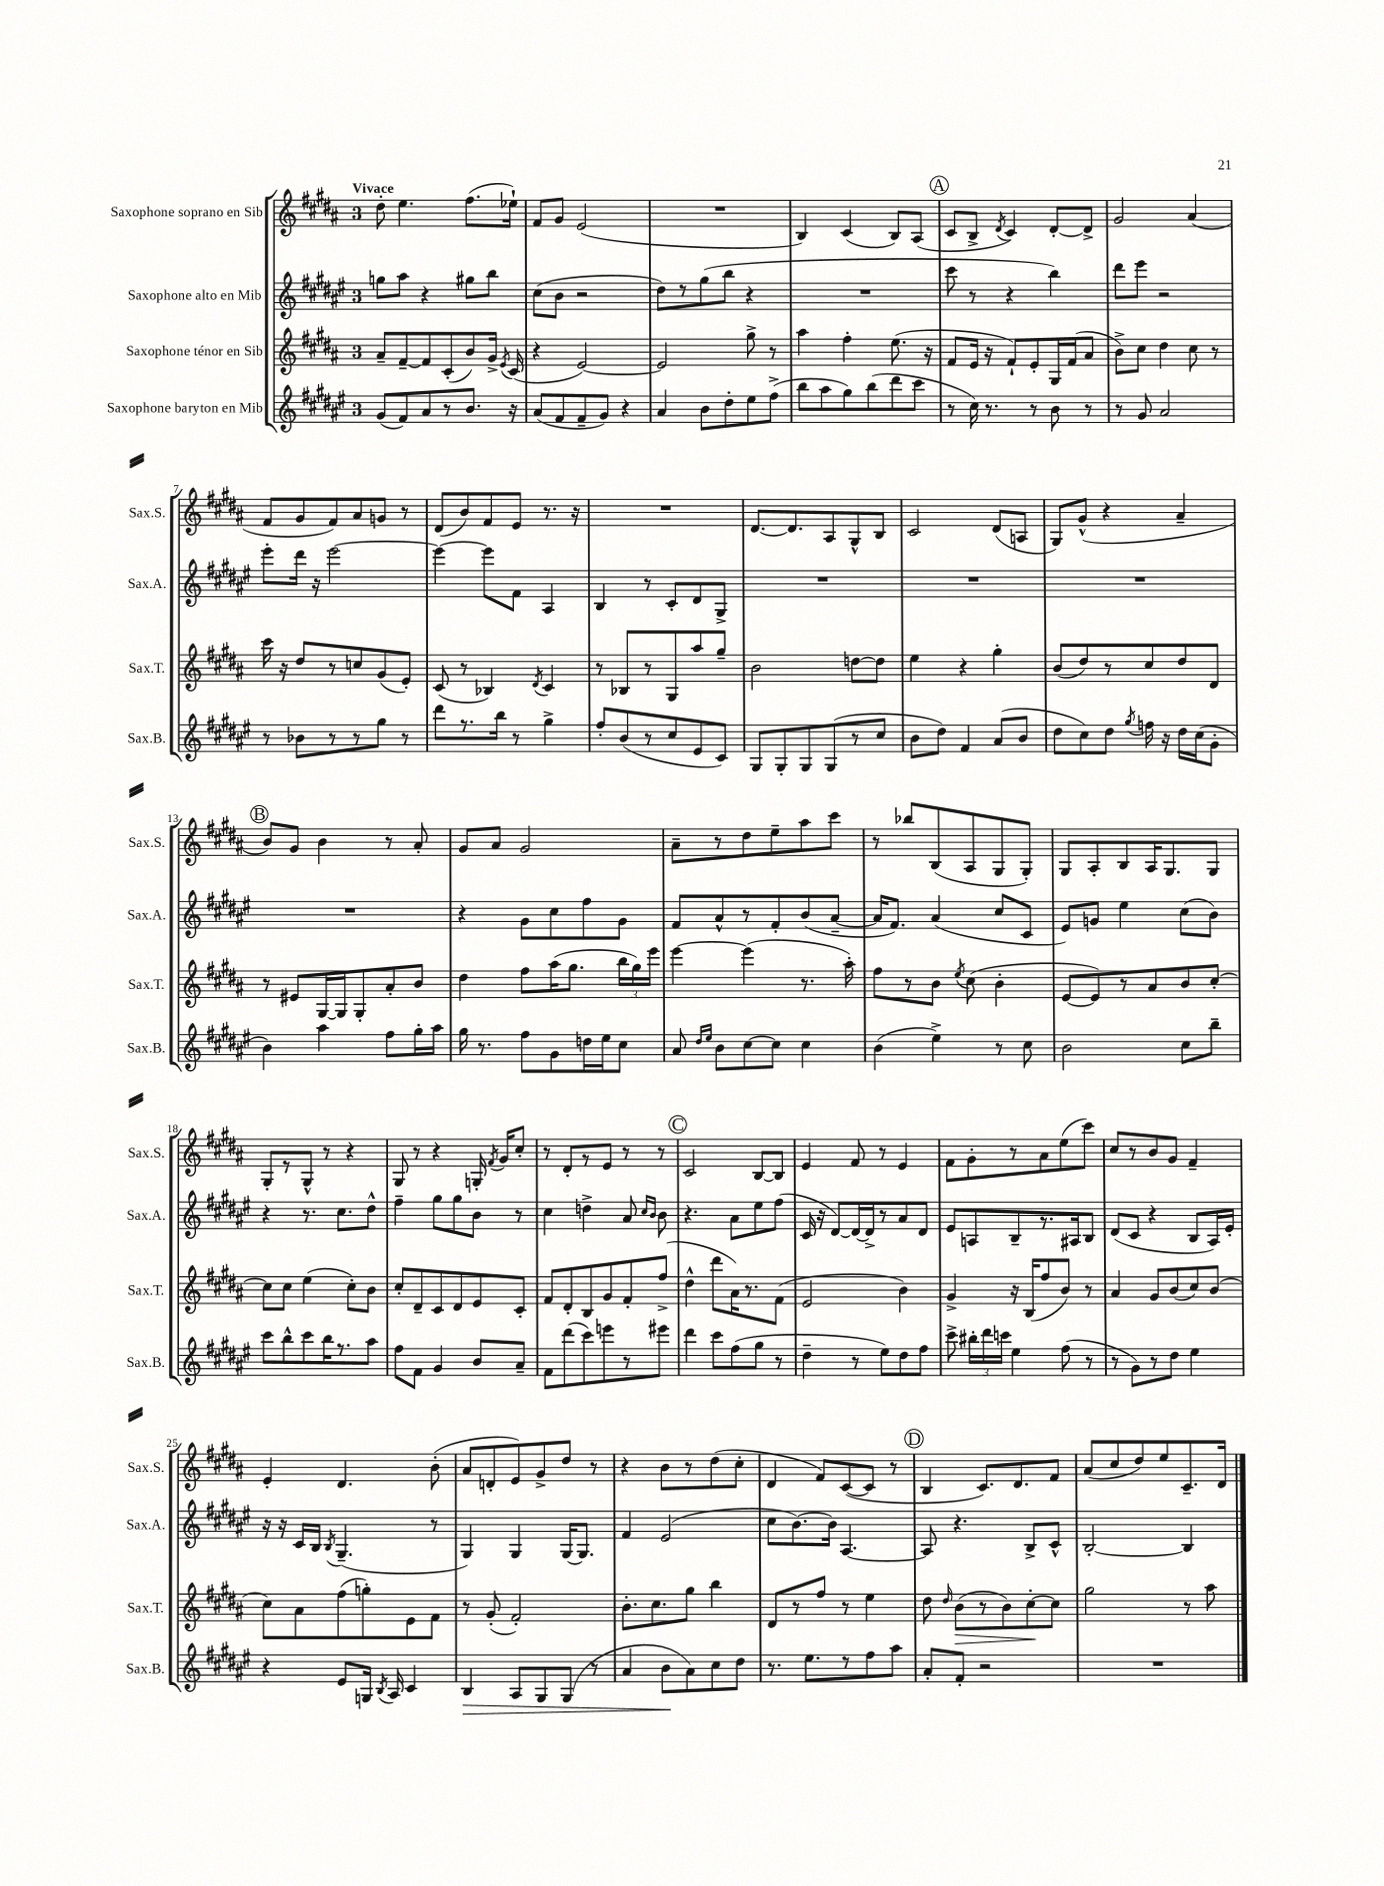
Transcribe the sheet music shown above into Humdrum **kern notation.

**kern	**dynam	**kern	**dynam	**kern	**kern
*part4	*part4	*part3	*part3	*part2	*part1
*staff4	*staff4	*staff3	*staff3	*staff2	*staff1
*I"Saxophone baryton en Mib	*	*I"Saxophone ténor en Sib	*	*I"Saxophone alto en Mib	*I"Saxophone soprano en Sib
*I'Sax.B.	*	*I'Sax.T.	*	*I'Sax.A.	*I'Sax.S.
*clefG2	*	*clefG2	*	*clefG2	*clefG2
*k[f#c#g#d#a#e#]	*	*k[f#c#g#d#a#]	*	*k[f#c#g#d#a#e#]	*k[f#c#g#d#a#]
*M3/4	*	*M3/4	*	*M3/4	*M3/4
=1	=1	=1	=1	=1	=1
!	!	!	!	!	!LO:TX:a:B:t=Vivace
(8g#/L	.	8a#~/L	.	8ggn\L	8dd#'\
8f#/)	.	[8f#~/	.	8aa#\J	4.ee\
8a#/	.	8f#/]	.	4r	.
8r	.	(8c#'/	.	.	.
8.b/J	.	8b/)	.	8gg#X\L	(8.ff#\L
.	.	16g#^/Jk	.	8bb\J	.
.	.	8qe/	.	.	.
16r	.	(16c#/	.	.	16ee-X`\Jk)
=2	=2	=2	=2	=2	=2
(8a#/L	.	4r	.	(8cc#\L	8f#/L
8f#/	.	.	.	8b\J	8g#/J
8f#~/	.	[2e/)	.	2r	(2e/
8g#/J)	.	.	.	.	.
4r	.	.	.	.	.
=3	=3	=3	=3	=3	=3
4a#/	.	2e/]	.	8dd#\L)	2.r
.	.	.	.	8r	.
8b\L	.	.	.	(8gg#\	.
8dd#'\	.	.	.	8bb\J	.
8ee#\	.	8gg#^\	.	4r	.
(8ff#^\J	.	8r	.	.	.
=4	=4	=4	=4	=4	=4
8bb\L	.	4aa#\	.	2.r	4B/)
8aa#\	.	.	.	.	.
8gg#\)	.	4ff#'\	.	.	(4c#/
(8bb\	.	.	.	.	.
8ddd#\	.	(8.ee\	.	.	8B/L)
8ccc#\J	.	.	.	.	(8A#/J
.	.	16r	.	.	.
!!LO:REH:place=s1:t=A
=5	=5	=5	=5	=5	=5
8r	.	8f#/L	.	8ccc#\	8c#/L
16cc#\)	.	16e/Jk	.	8r	8B^/J
8.r	.	16r	.	.	.
.	.	.	.	.	8qd#/
.	.	8f#`/L)	.	4r	4c#/)
8r	.	8e'/	.	.	.
8b\	.	16G#/L	.	4bb\)	[8d#'/L
.	.	(16f#/J	.	.	.
8r	.	8a#/J	.	.	8d#^/J]
=6	=6	=6	=6	=6	=6
8r	.	8b^\L)	.	8ddd#\L	2g#/
8g#/	.	8cc#\J	.	8eee#\J	.
2a#/	.	4dd#\	.	2r	.
.	.	8cc#\	.	.	(4a#/
.	.	8r	.	.	.
!!LO:LB:g=z
=7	=7	=7	=7	=7	=7
8r	.	16ccc#\	.	8eee#'\L	8f#/L
.	.	16r	.	.	.
8b-X\L	.	8dd#/L	.	16ddd#\Jk	8g#/
.	.	.	.	16r	.
8r	.	8r	.	[2eee#\	8f#/)
8r	.	8ccn/	.	.	8a#/
8gg#\J	.	(8g#/	.	.	8gn/J
8r	.	8e'/J)	.	.	8r
=8	=8	=8	=8	=8	=8
8ddd#\L	.	(8c#/	.	4eee#\_	(8d#/L
8.r	.	8r	.	.	8b/)
.	.	4B-X/)	.	8eee#\L]	8f#/
16bb\Jk	.	.	.	.	.
8r	.	.	.	8f#\J	8e/J
.	.	8qd#/	.	.	.
4gg#^\	.	4c#/	.	4A#/	8.r
.	.	.	.	.	16r
=9	=9	=9	=9	=9	=9
8ff#'/L	.	8r	.	4B/	2.r
(8b/	.	8B-X/L	.	.	.
8r	.	8r	.	8r	.
8cc#/	.	8G#/	.	8c#'/L	.
8e#/	.	8aa#/	.	8d#/	.
8c#/J)	.	8gg#~/J	.	8G#^/J	.
=10	=10	=10	=10	=10	=10
8G#/L	.	2b\	.	2.r	[8.d#/L
8G#'/	.	.	.	.	.
.	.	.	.	.	8.d#/]
8G#/	.	.	.	.	.
(8G#/	.	.	.	.	8A#/
8r	.	[8ddn\L	.	.	8G#^^/
8cc#/J	.	8dd\J]	.	.	8B/J
=11	=11	=11	=11	=11	=11
8b\L	.	4ee\	.	2.r	2c#/
8dd#\J)	.	.	.	.	.
4f#/	.	4r	.	.	.
(8a#/L	.	4gg#'\	.	.	(8d#/L
8b/J	.	.	.	.	8An/J
=12	=12	=12	=12	=12	=12
8dd#\L	.	(8b/L	.	2.r	8G#/L)
8cc#\)	.	8dd#/)	.	.	(8g#^^/J
8dd#\J	.	8r	.	.	4r
8qgg#/	.	.	.	.	.
16ffn\	.	8cc#/	.	.	.
16r	.	.	.	.	.
16dd#\LL	.	8dd#/	.	.	4a#~/
(16cc#\J	.	.	.	.	.
8g#'\J	.	8d#/J	.	.	.
!!LO:LB:g=z
!!LO:REH:place=s1:t=B
=13	=13	=13	=13	=13	=13
4b\)	.	8r	.	2.r	8b/L)
.	.	8e#X/L	.	.	8g#/J
4aa#\	.	[16G#/L	.	.	4b\
.	.	16G#/J]	.	.	.
.	.	8G#'/	.	.	.
8ff#\L	.	8a#'/	.	.	8r
16gg#'\L	.	8b/J	.	.	8a#'/
16aa#\JJ	.	.	.	.	.
=14	=14	=14	=14	=14	=14
16gg#\	.	4dd#\	.	4r	8g#/L
8.r	.	.	.	.	.
.	.	.	.	.	8a#/J
8ff#\L	.	8ff#\L	.	8g#\L	2g#/
8g#\	.	(16aa#\K	.	8cc#\	.
.	.	8.gg#\J	.	.	.
16ddn\L	.	.	.	8ff#\	.
16ee#\J	.	.	.	.	.
8cc#\J	.	24bb\LL	.	8g#\J	.
.	.	24gg#\)	.	.	.
.	.	24eee\JJ	.	.	.
=15	=15	=15	=15	=15	=15
8a#/	.	[4eee\	.	8f#/L	8a#~\L
16qqdd#/LL	.	.	.	.	.
16qqee#/JJ	.	.	.	.	.
8b\L	.	.	.	8a#^^/	8r
[8cc#\	.	(4eee\]	.	8r	8dd#\
8cc#\J]	.	.	.	8f#'/	8ee~\
4cc#\	.	8.r	.	(8b/	8aa#\
.	.	.	.	[8a#~/J	8ccc#\J
.	.	16aa#'\)	.	.	.
=16	=16	=16	=16	=16	=16
(4b\	.	8ff#\L	.	16a#/KL]	8r
.	.	.	.	8.f#/J)	.
.	.	8r	.	.	8bb-X/L
4ee#^\)	.	8b\J	.	(4a#/	(8B/
.	.	8qee/	.	.	.
.	.	(8cc#\	.	.	8A#/
8r	.	4b'\	.	8cc#/L	8G#/
8cc#\	.	.	.	8c#/J	8G#'/J)
=17	=17	=17	=17	=17	=17
2b\	.	[8e/L	.	8e#/L)	8G#/L
.	.	8e/])	.	8gn/J	8A#'/
.	.	8r	.	4ee#\	8B/
.	.	8a#/	.	.	16A#/K
.	.	.	.	.	8.G#/
8cc#\L	.	8b/	.	(8cc#\L	.
8bb~\J	.	[8cc#'/J	.	8b\J)	8G#/J
!!LO:LB:g=z
=18	=18	=18	=18	=18	=18
8ccc#\L	.	8cc#\L]	.	4r	8G#'/L
8bb^^\	.	8cc#\J	.	.	8r
8ccc#\	.	(4ee\	.	8.r	8G#^^/J
16bb\K	.	.	.	.	8r
8.r	.	.	.	8.cc#\L	.
.	.	8cc#'\L)	.	.	4r
8aa#\J	.	8b\J	.	8dd#^^\J	.
=19	=19	=19	=19	=19	=19
8ff#\L	.	8cc#'/L	.	4ff#~\	8G#/
8f#\J	.	8d#~/	.	.	8r
4g#/	.	8c#/	.	8gg#\L	4r
.	.	8d#/	.	8gg#\	.
8b/L	.	8e/	.	8b\J	16Gn'/
.	.	.	.	.	8qf#/
.	.	.	.	.	16g#/KL
8a#~/J	.	8c#'/J	.	8r	8cc#'/J
=20	=20	=20	=20	=20	=20
8f#\L	.	8f#/L	.	4cc#\	8r
(8ddd#\	.	8d#'/	.	.	8d#'/L
8ccc#\)	.	8B/	.	4ddn^\	8r
8eeen\	.	8g#/	.	.	8e/J
8r	.	8f#'/	.	8a#/	8r
.	.	.	.	16qqcc#/LL	.
.	.	.	.	16qqb/JJ	.
8eee#X\J	.	(8ff#^/J	.	8b\	8r
!!LO:REH:place=s1:t=C
=21	=21	=21	=21	=21	=21
4ddd#\	.	4dd#^^\	.	4.r	2c#/
8ccc#\L	.	8ddd#\L	.	.	.
(8ff#\	.	16a#\K)	.	8a#\L	.
.	.	8.r	.	.	.
8gg#\J	.	.	.	8ee#\	[8B/L
8r	.	(8f#\J	.	(8ff#\J	8B/J]
=22	=22	=22	=22	=22	=22
4dd#~\	.	2e/	.	16c#/	4e/
.	.	.	.	16r	.
.	.	.	.	[8d#/L)	.
8r	.	.	.	16d#/L_	8f#/
.	.	.	.	16d#^/J]	.
8ee#\L)	.	.	.	8r	8r
8dd#\	.	4b\)	.	8a#/	4e/
8ff#\J	.	.	.	8d#/J	.
=23	=23	=23	=23	=23	=23
8ccc#^\	.	4g#^/	.	8e#/L	8f#\L
24bb#X'\LL	.	.	.	8An/	8g#'\
24ddd#\	.	.	.	.	.
24cccn\JJ	.	.	.	.	.
4ee#\	.	16r	.	8B~/	8r
.	.	(16B/KL	.	.	.
.	.	8ff#/	.	8.r	8a#\
(8ff#\	.	8b/J)	.	.	(8ee\
.	.	.	.	16A#X/k	.
8r	.	8r	.	8B/J	8ccc#\J)
=24	=24	=24	=24	=24	=24
8r	.	4a#/	.	(8d#/L	8cc#/L
8g#\L)	.	.	.	8c#/J	8r
8r	.	8g#/L	.	4r	8b/
8dd#\J	.	(8b/	.	.	8g#/J
4ee#\	.	8cc#/)	.	8B/L	4f#~/
.	.	(8b/J	.	16A#/L)	.
.	.	.	.	16e#'/JJ	.
!!LO:LB:g=z
=25	=25	=25	=25	=25	=25
4r	.	8cc#\L)	.	16r	4e'/
.	.	.	.	16r	.
.	.	8a#\	.	16c#/LL	.
.	.	.	.	16B/JJ	.
.	.	.	.	8qB/	.
8e#/L	.	(8ff#\	.	(4.G#~/	4.d#/
16Gn/Jk	.	8ggn'\)	.	.	.
8qB/	.	.	.	.	.
16A#/	.	.	.	.	.
4c#/	.	8e\	.	.	.
.	.	8f#\J	.	8r	(8b'\
=26	=26	=26	=26	=26	=26
!	!LO:HP:b	!	!	!	!
4B/	>	8r	.	4G#/)	8a#/L
.	.	(8g#'/	.	.	8dn'/
8A#/L	.	2f#'/)	.	4G#/	8e/)
8G#/	.	.	.	.	8g#^/
(8G#/J	.	.	.	[16G#/KL	8dd#/J
.	.	.	.	8.G#/J]	.
8r	.	.	.	.	8r
=27	=27	=27	=27	=27	=27
4a#/	.	8.b'\L	.	4f#/	4r
.	.	8.cc#\	.	.	.
8b\L	.	.	.	(2e#/	8b\L
8a#\)	]	8gg#\J	.	.	8r
8cc#\	.	4bb\	.	.	(8dd#\
8dd#\J	.	.	.	.	8cc#'\J
=28	=28	=28	=28	=28	=28
8.r	.	8d#/L	.	8cc#\L	4d#/
.	.	8r	.	[8.b\)	.
8.ee#\L	.	.	.	.	.
.	.	8ff#/J	.	.	8f#/L)
.	.	.	.	16b\Jk]	.
8r	.	8r	.	[4.A#/	([8c#/
8ff#\	.	4ee\	.	.	8c#/J]
8aa#\J	.	.	.	.	8r
!!LO:REH:place=s1:t=D
=29	=29	=29	=29	=29	=29
8a#'/L	.	8dd#\	.	8A#/]	4B/
.	.	16qqdd#/	.	.	.
!	!	!	!LO:HP:b	!	!
8f#'/J	.	(8b\L	>	4.r	.
2r	.	8r	.	.	8.c#/L)
.	.	8b\)	.	.	.
.	.	.	.	.	8.d#/
.	.	[8cc#'\	.	8B^/L	.
.	.	8cc#\J]	]	8c#^^/J	8f#/J
=30	=30	=30	=30	=30	=30
2.r	.	2gg#\	.	[2B'/	(8a#/L
.	.	.	.	.	8cc#/
.	.	.	.	.	8dd#/)
.	.	.	.	.	8ee/
.	.	8r	.	4B/]	8.c#~/
.	.	8aa#\	.	.	.
.	.	.	.	.	16d#/Jk
==	==	==	==	==	==
*-	*-	*-	*-	*-	*-
